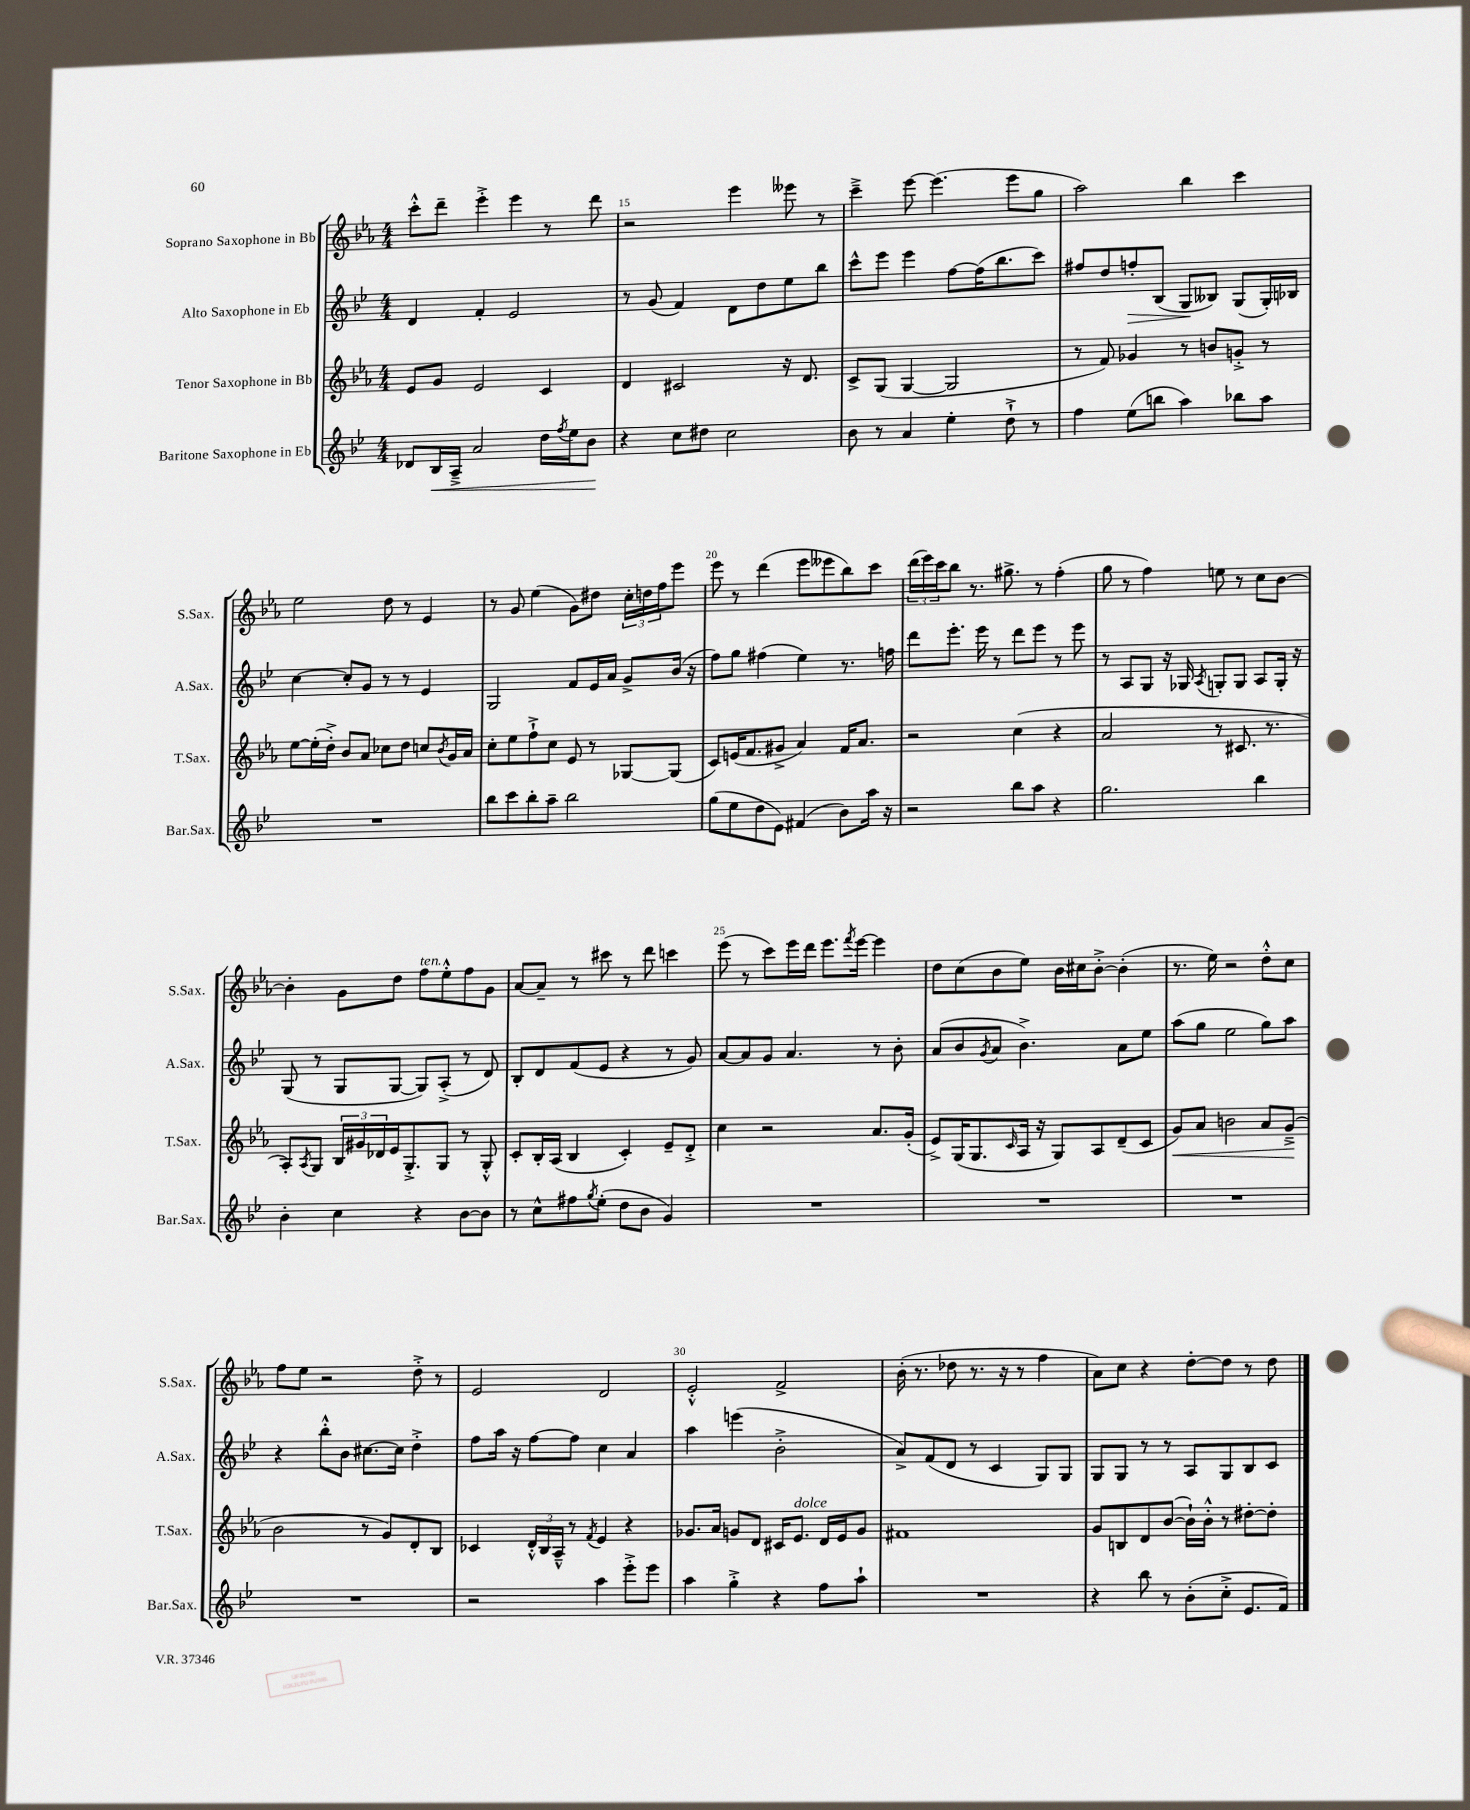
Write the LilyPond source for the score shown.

<<
\new StaffGroup <<
\new Staff = "s0" \with { instrumentName = "Soprano Saxophone in Bb" shortInstrumentName = "S.Sax." } {
    \clef treble \key ees \major \numericTimeSignature \time 4/4
    c'''8-.-^ d'''8-- ees'''4-.-> ees'''4 r8 d'''8 |
    r2 ees'''4 eeses'''8 r8 |
    c'''4---> ees'''8~ ees'''4.( ees'''8 g''8 |
    aes''2) bes''4 c'''4 |
    ees''2 d''8 r8 ees'4 |
    r8 g'8 ees''4( g'8) dis''8 \tuplet 3/2 { c''16-. d''16 f''16 } ees'''8 |
    ees'''8 r8 d'''4( ees'''8 eeses'''8 bes''8) c'''8 |
    \tuplet 3/2 { d'''16( ees'''16) c'''16 } bes''8 r8. gis''8.-> r8 f''4-.( |
    g''8 r8 f''4) e''8 r8 c''8 bes'8~ |
    bes'4-. g'8 d''8 f''8^\markup { \italic "ten." } ees''8-.-^ f''8 g'8 |
    aes'8~ aes'8-- r8 cis'''8 r8 d'''8 c'''4 |
    ees'''8( r8 c'''8) ees'''16 d'''16 ees'''8. \acciaccatura { f'''8 } ees'''16~ ees'''4 |
    d''8 c''8( bes'8 ees''8) bes'16 cis''16 bes'8~-.-> bes'4-.( |
    r8. ees''16) r2 d''8-.-^ c''8 |
    f''8 ees''8 r2 d''8-.-> r8 |
    ees'2 d'2 |
    ees'2-.-^ f'2-> |
    bes'16-.( r8. des''8 r8. r16 r8 f''4 |
    aes'8) c''8 r4 d''8~-. d''8 r8 d''8 \bar "|." |
}
\new Staff = "s1" \with { instrumentName = "Alto Saxophone in Eb" shortInstrumentName = "A.Sax." } {
    \clef treble \key bes \major \numericTimeSignature \time 4/4
    d'4 f'4-. ees'2 |
    r8 g'8( f'4) d'8 d''8 ees''8 bes''8 |
    c'''8-^ ees'''8 ees'''4 f''8~ f''16( bes''8. c'''8) |
    fis''8 d''8 f''8-.\> bes8( g8\! beses8) g8( g16-.) bes16 |
    c''4~ c''8-. g'8 r8 r8 ees'4 |
    g2 f'8 ees'16 a'16 g'8-> bes'16( r16 |
    f''8) g''8 fis''4( ees''4) r8. f''16 |
    d'''8 ees'''8.-. ees'''16 r8 d'''8 ees'''8 r8 ees'''8 |
    r8 a8 g8 r16 ges16 \acciaccatura { a8 } g8-. g8 a8 g16-. r16 |
    g8( r8 g8 g8~ g8) a8-.->( r8 d'8) |
    bes8-. d'8 f'8( ees'8 r4 r8 g'8) |
    a'8~ a'8 g'8 a'4. r8 bes'8-. |
    a'8( bes'8 \acciaccatura { g'8 } a'8 bes'4.->) a'8 ees''8 |
    a''8( g''8 ees''2 g''8) a''8 |
    r4 bes''8-.-^ bes'8 cis''8.~ cis''16 d''4-.-> |
    f''8 a''16 r16 f''8~ f''8 c''4 a'4 |
    a''4 e'''4( bes'2-.-> |
    a'8->) f'8( d'8 r8 c'4 g8) g8 |
    g8 g8 r8 r8 a8 g8 bes8 c'8 \bar "|." |
}
\new Staff = "s2" \with { instrumentName = "Tenor Saxophone in Bb" shortInstrumentName = "T.Sax." } {
    \clef treble \key ees \major \numericTimeSignature \time 4/4
    ees'8 g'8 ees'2 c'4 |
    d'4 cis'2 r16 d'8. |
    c'8-> g8( g4~ g2 |
    r8 f'8) ges'4 r8 b'8 g'8-.-> r8 |
    ees''8~ ees''16-.( d''16-.->) bes'8 aes'8 ces''8 d''8 c''8 \acciaccatura { bes'8 } g'16 aes'16 |
    c''8-. ees''8 f''8-!-> c''8 ees'8 r8 ges8~ ges8( |
    c'8) e'16( f'8. gis'8-> aes'4) f'16 aes'8. |
    r2 c''4( r4 |
    aes'2 r8 cis'8. r8. |
    aes8-.) \acciaccatura { aes8 } g8 \tuplet 3/2 { bes16 gis'16 des'16 } ees'16 g8.-.-> g8 r8 g8-.-^ |
    c'8-. bes16-. aes16( bes4 c'4-.) ees'8-- d'8-.-> |
    c''4 r2 aes'8. g'16-.( |
    ees'8->) g16( g8. \grace { c'16 } aes16 r16 g8) aes8 d'8--( c'8 |
    g'8\<) aes'8 b'2 aes'8 g'8--->\!( |
    bes'2 r8 g'8) d'8-. bes8 |
    ces'4 \tuplet 3/2 { d'16-.-^ bes16 aes16---^ } r8 \acciaccatura { f'8 } ees'4 r4 |
    ges'8. aes'16 g'8 d'8 cis'16 ees'8.^\markup { \italic "dolce" } d'16 ees'16 g'8 |
    fis'1 |
    g'8 b8 d'8 bes'8~( bes'16-!) bes'16-.-^ r8 dis''8~-. dis''8-. \bar "|." |
}
\new Staff = "s3" \with { instrumentName = "Baritone Saxophone in Eb" shortInstrumentName = "Bar.Sax." } {
    \clef treble \key bes \major \numericTimeSignature \time 4/4
    des'8 bes16\< a16---> a'2 d''16 \acciaccatura { f''8 } ees''16 bes'8\! |
    r4 c''8 dis''8 c''2 |
    bes'8 r8 a'4 ees''4-. d''8-!-> r8 |
    f''4 ees''8( b''8 a''4) bes''8 a''8 |
    R1 |
    bes''8 c'''8 bes''8-. a''8-- bes''2 |
    g''8( ees''8 d''8 ees'8) fis'4( bes'8) a''16 r16 |
    r2 bes''8 a''8 r4 |
    g''2. bes''4 |
    bes'4-. c''4 r4 bes'8~ bes'8 |
    r8 c''8-^ fis''8 \acciaccatura { g''8 } ees''8-.( d''8 bes'8 g'4) |
    R1 |
    R1 |
    R1 |
    R1 |
    r2 a''4 ees'''8-.-> ees'''8 |
    a''4 g''4-.-> r4 f''8 a''8-! |
    R1 |
    r4 bes''8 r8 bes'8-.( c''8-.-> ees'8. f'16) \bar "|." |
}
>>
>>
\layout { \context { \Score currentBarNumber = #14 \override BarNumber.break-visibility = ##(#f #t #t) barNumberVisibility = #(every-nth-bar-number-visible 5) } }
